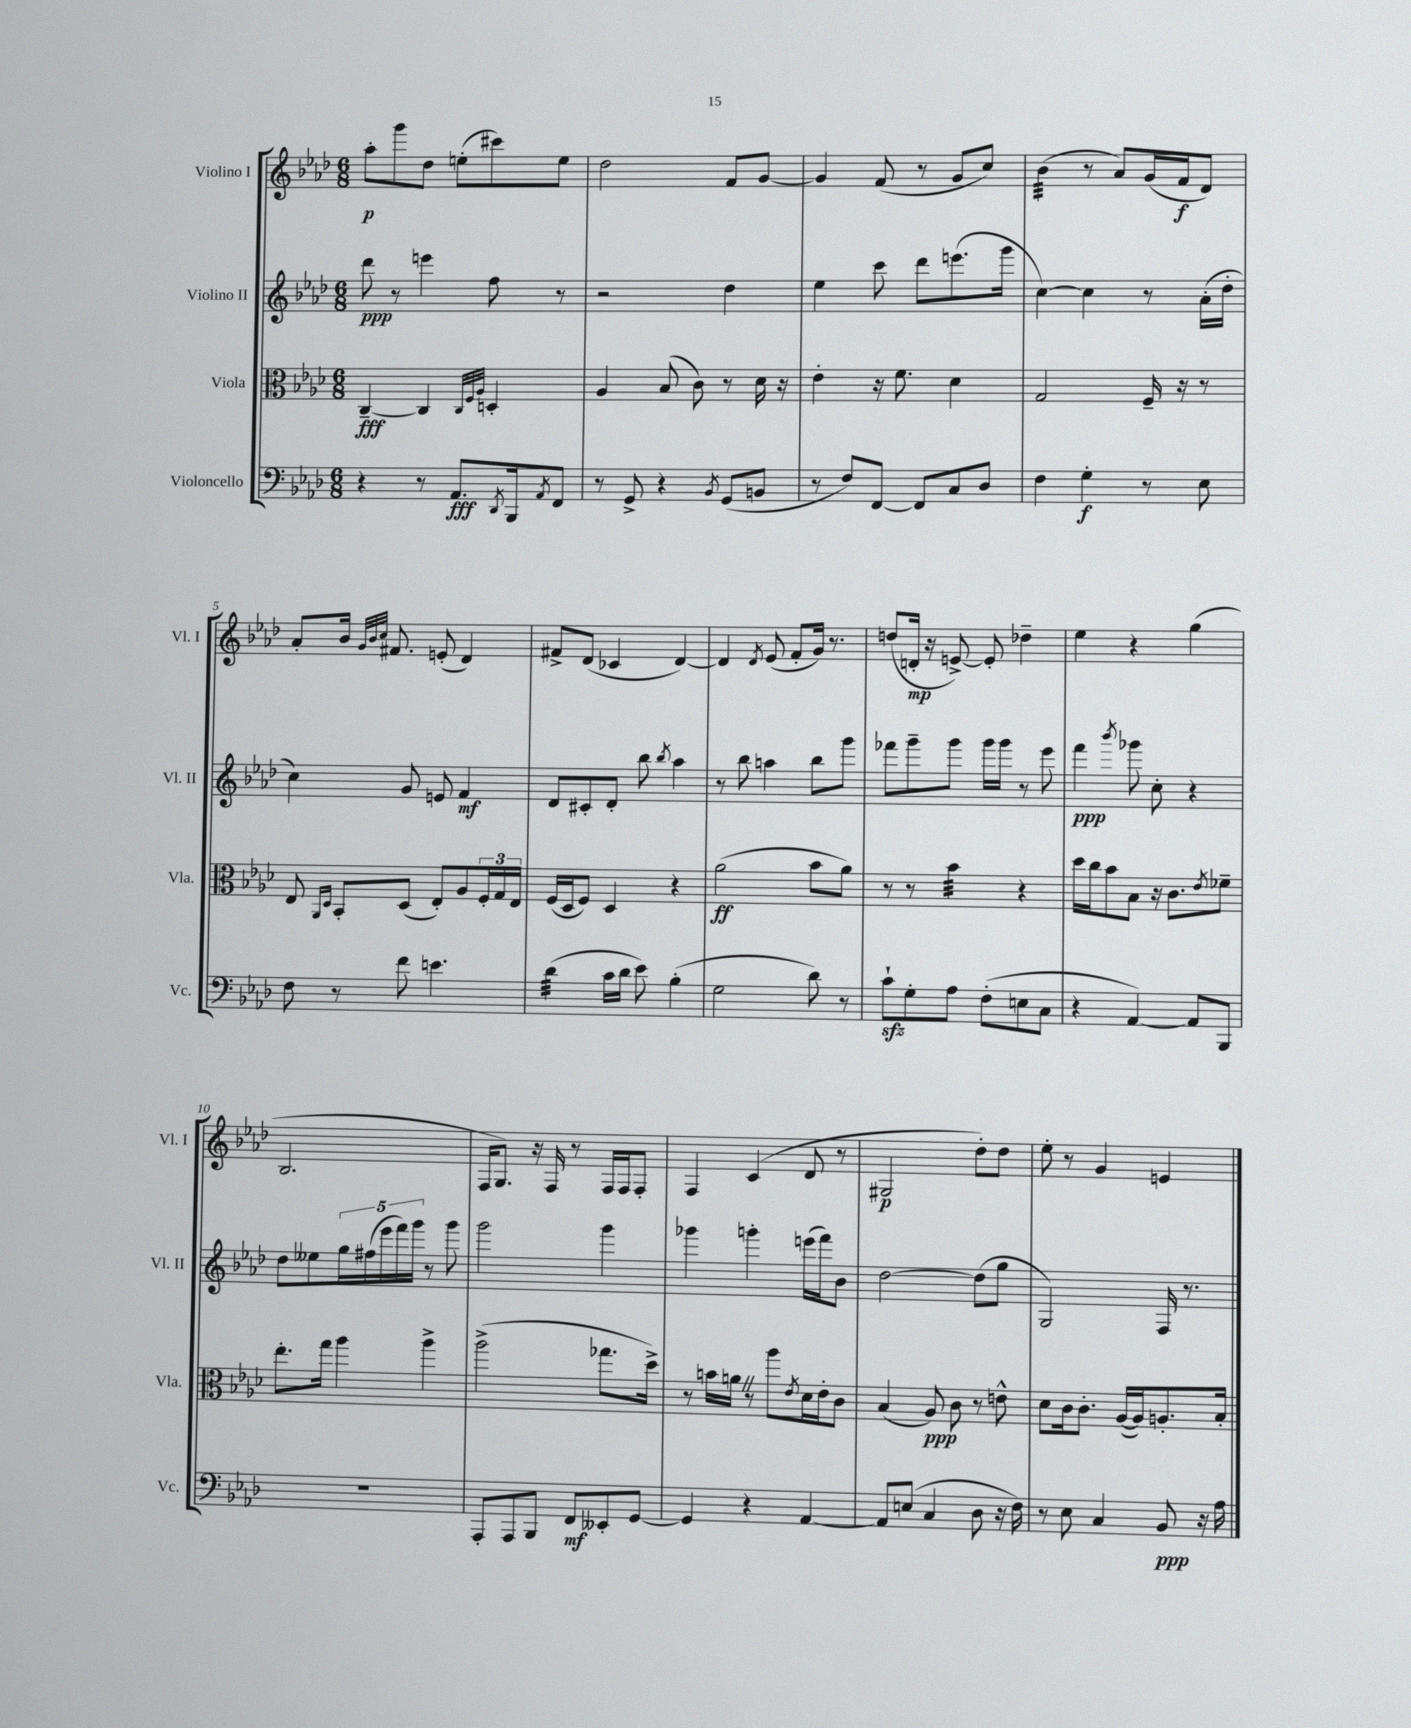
<<
\new StaffGroup <<
\new Staff = "s0" \with { instrumentName = "Violino I" shortInstrumentName = "Vl. I" } {
    \clef treble \key aes \major \numericTimeSignature \time 6/8
    aes''8-.\p g'''8 des''8 e''8-.( cis'''8) e''8 |
    des''2 f'8 g'8~ |
    g'4 f'8( r8 g'8 c''8) |
    bes'4:32( r8 aes'8) g'16( f'16\f des'8) |
    aes'8-. bes'16 \grace { g'32 bes'32 c''32 } fis'8. e'8-.( des'4) |
    fis'8-> des'8( ces'4 des'4~) |
    des'4 \acciaccatura { des'8 } ees'8( f'8-. g'16) r8. |
    d''8( d'16-.\mp r16 e'8~->) e'8-. des''4-- |
    ees''4 r4 g''4( |
    bes2. |
    f16 g8.) r16 f16 r8 f16 f16 f8-. |
    f4 c'4( des'8 r8 |
    gis2\p des''8-.) des''8 |
    ees''8-. r8 g'4 e'4 \bar "|." |
}
\new Staff = "s1" \with { instrumentName = "Violino II" shortInstrumentName = "Vl. II" } {
    \clef treble \key aes \major \numericTimeSignature \time 6/8
    des'''8\ppp r8 e'''4 f''8 r8 |
    r2 des''4 |
    ees''4 c'''8 des'''8 e'''8.( g'''16 |
    c''4~) c''4 r8 aes'16-.( des''16-. |
    c''4) g'8 e'8 f'4\mf |
    des'8 cis'8-. des'8-. bes''8 \acciaccatura { bes''8 } aes''4 |
    r8 bes''8 a''4 bes''8 g'''8 |
    fes'''8 g'''8-- g'''8 g'''16 g'''16 r8 ees'''8 |
    f'''4\ppp \acciaccatura { bes'''8 } ges'''8 c''8-. r4 |
    des''8 eeses''8 \tuplet 5/4 { g''16 fis''16( ees'''16 f'''16) g'''16 } r8 g'''8 |
    g'''2 g'''4 |
    ges'''4 g'''4-. e'''16( f'''16) bes'8 |
    des''2~ des''8( g''8 |
    g2) f16 r8. \bar "|." |
}
\new Staff = "s2" \with { instrumentName = "Viola" shortInstrumentName = "Vla." } {
    \clef alto \key aes \major \numericTimeSignature \time 6/8
    c4~--\fff c4 \grace { c32 f32 aes32 } d4-. |
    aes4 bes8( c'8) r8 des'16 r16 |
    ees'4-. r16 f'8. des'4 |
    g2 f16-- r16 r8 |
    ees8 \grace { aes,16 des16 } bes,8-. des8( ees8-.) aes8 \tuplet 3/2 { f16-. g16 ees16 } |
    f16( des16 f8) des4 r4 |
    aes'2\ff( bes'8 aes'8) |
    r8 r8 bes'4:32 r4 |
    des''16 c''16 bes'8 bes8 r16 c'8. \acciaccatura { ees'8 } fes'8-- |
    ees''8.-. g''16 aes''4 aes''4-> |
    aes''2->( ges''8. des''16->) |
    r8 b'16 a'16 \once \override BreathingSign.text = \markup { \musicglyph "scripts.caesura.straight" } \breathe r8 aes''8 \acciaccatura { ees'8 } des'16 ees'16-. c'8 |
    bes4( aes8\ppp) c'8 r8 e'8-^ |
    des'8 c'16 c'8.-. aes16~( aes16) a8.-. bes16-. \bar "|." |
}
\new Staff = "s3" \with { instrumentName = "Violoncello" shortInstrumentName = "Vc." } {
    \clef bass \key aes \major \numericTimeSignature \time 6/8
    r4 r8 aes,8.\fff \acciaccatura { des,8 } bes,,16 \acciaccatura { aes,8 } f,8 |
    r8 g,8-> r4 \acciaccatura { bes,8 } g,8( b,8 |
    r8 f8) f,8~ f,8 c8 des8 |
    f4 g4-.\f r8 ees8 |
    f8 r8 f'8 e'4. |
    des'4:32( c'16 des'16 ees'8) bes4-.( |
    g2 des'8) r8 |
    c'8-!\sfz g8-. aes8 f8-.( e8 c8 |
    r4 aes,4~) aes,8 bes,,8 |
    R2. |
    aes,,8-. aes,,8 bes,,8 f,8\mf eeses,8-. g,8~ |
    g,4 r4 aes,4~ |
    aes,8 e8( c4 des8 r16 f16) |
    r8 ees8 c4 bes,8\ppp r16 aes16 \bar "|." |
}
>>
>>
